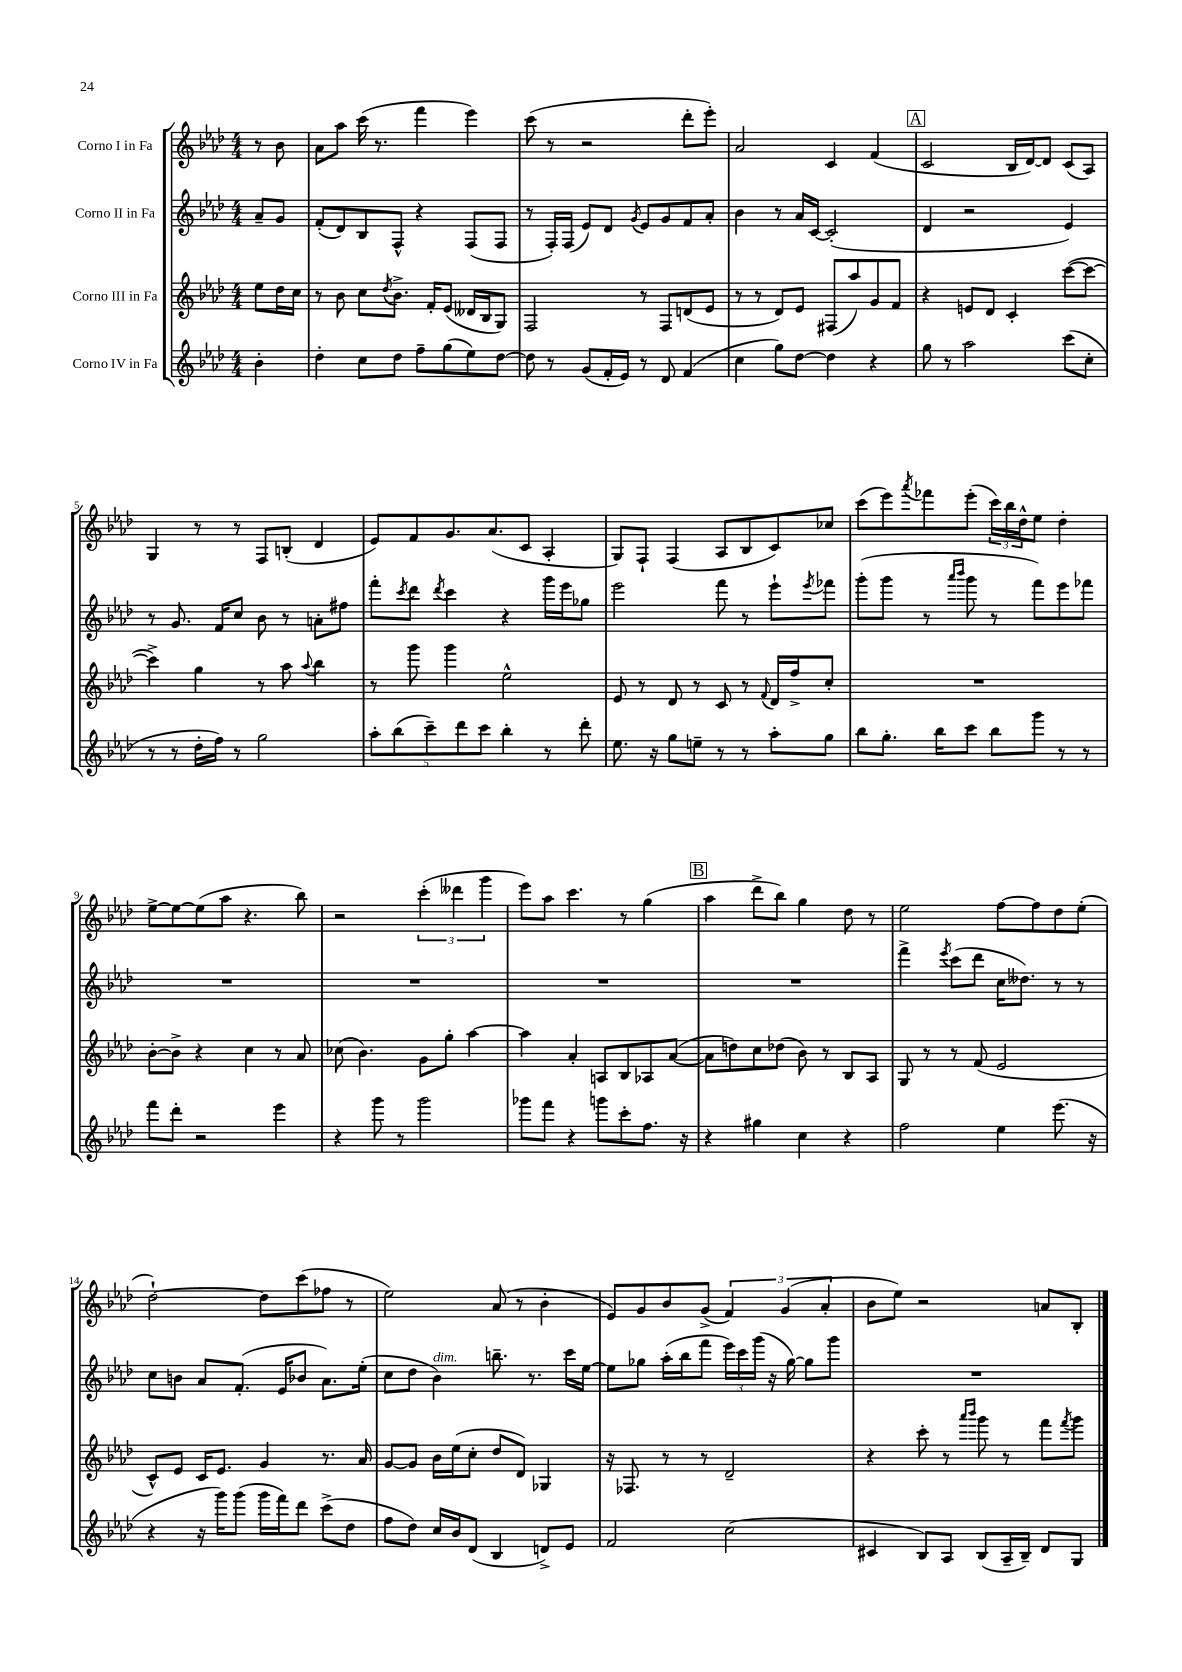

**kern	**kern	**kern	**kern
*part4	*part3	*part2	*part1
*staff4	*staff3	*staff2	*staff1
*I"Corno IV in Fa	*I"Corno III in Fa	*I"Corno II in Fa	*I"Corno I in Fa
*clefG2	*clefG2	*clefG2	*clefG2
*k[b-e-a-d-]	*k[b-e-a-d-]	*k[b-e-a-d-]	*k[b-e-a-d-]
*M4/4	*M4/4	*M4/4	*M4/4
=	=	=	=
4b-'\	8ee-\L	8a-~/L	8r
.	16dd-\L	8g/J	8b-\
.	16cc\JJ	.	.
=1	=1	=1	=1
4dd-'\	8r	(8f'/L	8a-\L
.	8b-\	8d-/)	8aa-\J
8cc\L	8cc\L	8B-/	(16ccc\
.	.	.	8.r
.	8qdd-/	.	.
8dd-\J	8.b-^\J	8F^^/J	.
8ff~\L	.	4r	4fff\
.	16f'/KL	.	.
(8gg\	(8e-/J	.	.
8ee-\)	16d--X/LL	(8F/L	4eee-\)
.	16B-/J	.	.
[8dd-\J	8G/J)	8F/J	.
=2	=2	=2	=2
8dd-\]	2F/	8r	(8ccc\
8r	.	16F'/LL)	8r
.	.	(16F/JJ	.
(8g/L	.	8e-/L)	2r
16f'/L	.	8d-/J	.
16e-/JJ)	.	.	.
.	.	8qg/	.
8r	8r	8e-/L	.
8d-/	8F/L	8g/	.
(4f/	(8dn/	8f/	8ddd-'\L
.	8e-/J	8a-'/J	8eee-'\J)
=3	=3	=3	=3
4cc\	8r	4b-\	2a-/
.	8r	.	.
8gg\L)	8d-/L)	8r	.
[8dd-\J	8e-/J	16a-/LL	.
.	.	[16c/JJ	.
4dd-\]	(8F#X/L	(2c'/]	4c/
.	8aa-/)	.	.
4r	8g/	.	(4f/
.	8f/J	.	.
!!LO:REH:place=s1:t=A
=4	=4	=4	=4
8gg\	4r	4d-/	2c/
8r	.	.	.
2aa-\	8en/L	2r	.
.	8d-/J	.	.
.	4c'/	.	16B-/LL
.	.	.	[16d-/J)
.	.	.	8d-/J]
(8ccc\L	([8ccc\L	4e-/)	(8c/L
8cc'\J	8ccc\J_	.	8A-/J)
!!LO:LB:g=z
=5	=5	=5	=5
8r	4ccc^\])	8r	4G/
8r	.	8.g/	.
16dd-'\LL	4gg\	.	8r
16ff\JJ)	.	16f/KL	.
8r	.	8cc/J	8r
2gg\	8r	8b-\	8F/L
.	8aa-\	8r	(8Bn'/J
.	8qqaa-/	.	.
.	4bb-\	8an'\L	4d-/
.	.	8ff#X\J	.
=6	=6	=6	=6
10aa-'\L	8r	8fff'\L	8e-/L)
(10bb-\	.	.	.
.	.	8qccc/	.
.	8ggg\	8ddd-\J	8f/
10ccc~\)	.	.	.
.	.	8qddd-/	.
.	4ggg\	4ccc\	8.g/
10ddd-\	.	.	.
10ccc\J	.	.	.
.	.	.	(8.a-/
4bb-'\	2ee-^^\	4r	.
.	.	.	8c/J
8r	.	16ggg\LL	4A-'/
.	.	16eee-\J	.
8ddd-'\	.	8gg-X\J	.
=7	=7	=7	=7
8.ee-\	8e-/	2eee-\	8G/L)
.	8r	.	8F`/J
16r	.	.	.
8gg\L	8d-/	.	(4F/
8een~\J	8r	.	.
8r	8c/	8fff\	8A-/L
8r	8r	8r	8B-/
.	8qqf/	.	.
8aa-'\L	16d-/LL	8eee-`\L	8c/)
.	16ff^/J	.	.
.	.	8qeee-/	.
8gg\J	8cc'/J	8fff-X\J	8cc-X/J
=8	=8	=8	=8
8bb-\L	1r	(8ggg'\L	(8ccc\L
8.gg'\J	.	8ggg\J	8eee-\)
.	.	.	8qaaa-/
.	.	8r	8fff-X\
16bb-\KL	.	.	.
.	.	16qqaaa-/LL	.
.	.	16qqbbb-/JJ	.
8ccc\J	.	8ggg\	(8eee-'\J
8bb-\L	.	8r	24ccc\LL)
.	.	.	24bb-\
.	.	.	24dd-^^\J
8ggg\J	.	8fff\L)	8ee-\J
8r	.	8eee-\	4dd-'\
8r	.	8fff-X\J	.
!!LO:LB:g=z
=9	=9	=9	=9
8fff\L	[8b-'\L	1r	[8ee-^\L
8ddd-'\J	8b-^\J]	.	8ee-\_
2r	4r	.	(8ee-\]
.	.	.	8aa-\J
.	4cc\	.	4.r
4eee-\	8r	.	.
.	8a-/	.	8bb-\)
=10	=10	=10	=10
4r	(8cc-X\	1r	2r
.	4.b-\)	.	.
8ggg\	.	.	.
8r	.	.	.
2ggg\	8g\L	.	(6ccc'\
.	8gg'\J	.	.
.	.	.	6ddd--X\
.	[4aa-\	.	.
.	.	.	6ggg\
=11	=11	=11	=11
8ggg-X\L	4aa-\]	1r	8eee-\L)
8fff\J	.	.	8aa-\J
4r	4a-'/	.	4.ccc\
8gggn\L	8An/L	.	.
8ccc'\	8B-/	.	8r
8.ff\J	8A-X/	.	(4gg\
.	([8a-/J	.	.
16r	.	.	.
!!LO:REH:place=s1:t=B
=12	=12	=12	=12
4r	8a-\L]	1r	4aa-\
.	8ddn\)	.	.
4gg#X\	8cc\	.	8ddd-^\L
.	(8dd-X\J	.	8bb-\J)
4cc\	8b-\)	.	4gg\
.	8r	.	.
4r	8B-/L	.	8dd-\
.	8A-/J	.	8r
=13	=13	=13	=13
2ff\	8G/	4fff^\	2ee-\
.	8r	.	.
.	.	8qeee-/	.
.	8r	(8ccc\L	.
.	(8f/	8ddd-\J	.
4ee-\	2e-/	16cc\KL	[8ff\L
.	.	8.dd--X\J)	.
.	.	.	8ff\]
(8.eee-\	.	8r	8dd-\
.	.	8r	(8ee-'\J
16r	.	.	.
!!LO:LB:g=z
=14	=14	=14	=14
4r	8c^^/L)	8cc\L	[2dd-`\)
.	8e-/J	8bn\J	.
16r	16c/KL	8a-/L	.
16ggg\KL)	8.e-/J	.	.
(8ggg\J	.	(8.f'/J	.
16ggg\LL	4g/	.	8dd-\L]
16fff\J)	.	16e-/KL	.
8ddd-\J	.	8b-X/J	(8ccc\
(8ccc^\L	8.r	8.a-\L)	8ff-X\J
8dd-\J	.	.	8r
.	16a-/	(16ee-'\Jk	.
=15	=15	=15	=15
8ff\L	[8g/L	8cc\L	2ee-\)
8dd-\J)	8g/J]	8dd-\J	.
!	!	!LO:TX:a:i:t=dim.	!
16cc/LL	16b-\LL	4b-\)	.
16b-/J	(16ee-\J	.	.
(8d-/J	8cc'\J	.	.
4B-/	8dd-/L	8.bbn~\	(8a-/
.	8d-/J)	.	8r
.	.	8.r	.
8dn^/L)	4G-X/	.	4b-'\
8e-/J	.	16ccc\LL	.
.	.	[16ee-\JJ	.
=16	=16	=16	=16
2f/	16r	8ee-\L]	8e-/L)
.	8.F-X/	.	.
.	.	8gg-X\J	8g/
.	8r	(16aa-'\LL	8b-/
.	.	16bb-\J	.
.	8r	8fff\J	(8g^/J
(2cc\	2d-~/	24eee-\LL)	6f/)
.	.	24ccc\	.
.	.	(24ggg\JJ	.
.	.	16r	.
.	.	.	(6g/
.	.	[16gg-\)	.
.	.	8gg-\L]	.
.	.	.	6a-'/
.	.	8ggg\J	.
=17	=17	=17	=17
4c#X/	4r	1r	8b-\L
.	.	.	8ee-\J)
8B-/L)	8ccc'\	.	2r
8A-/J	8r	.	.
.	16qqaaa-/LL	.	.
.	16qqbbb-/JJ	.	.
(8B-/L	8ggg\	.	.
16A-~/L	8r	.	.
16B-~/JJ)	.	.	.
8d-/L	8fff\L	.	8an/L
.	8qfff/	.	.
8G/J	8ggg\J	.	8B-'/J
==	==	==	==
*-	*-	*-	*-
